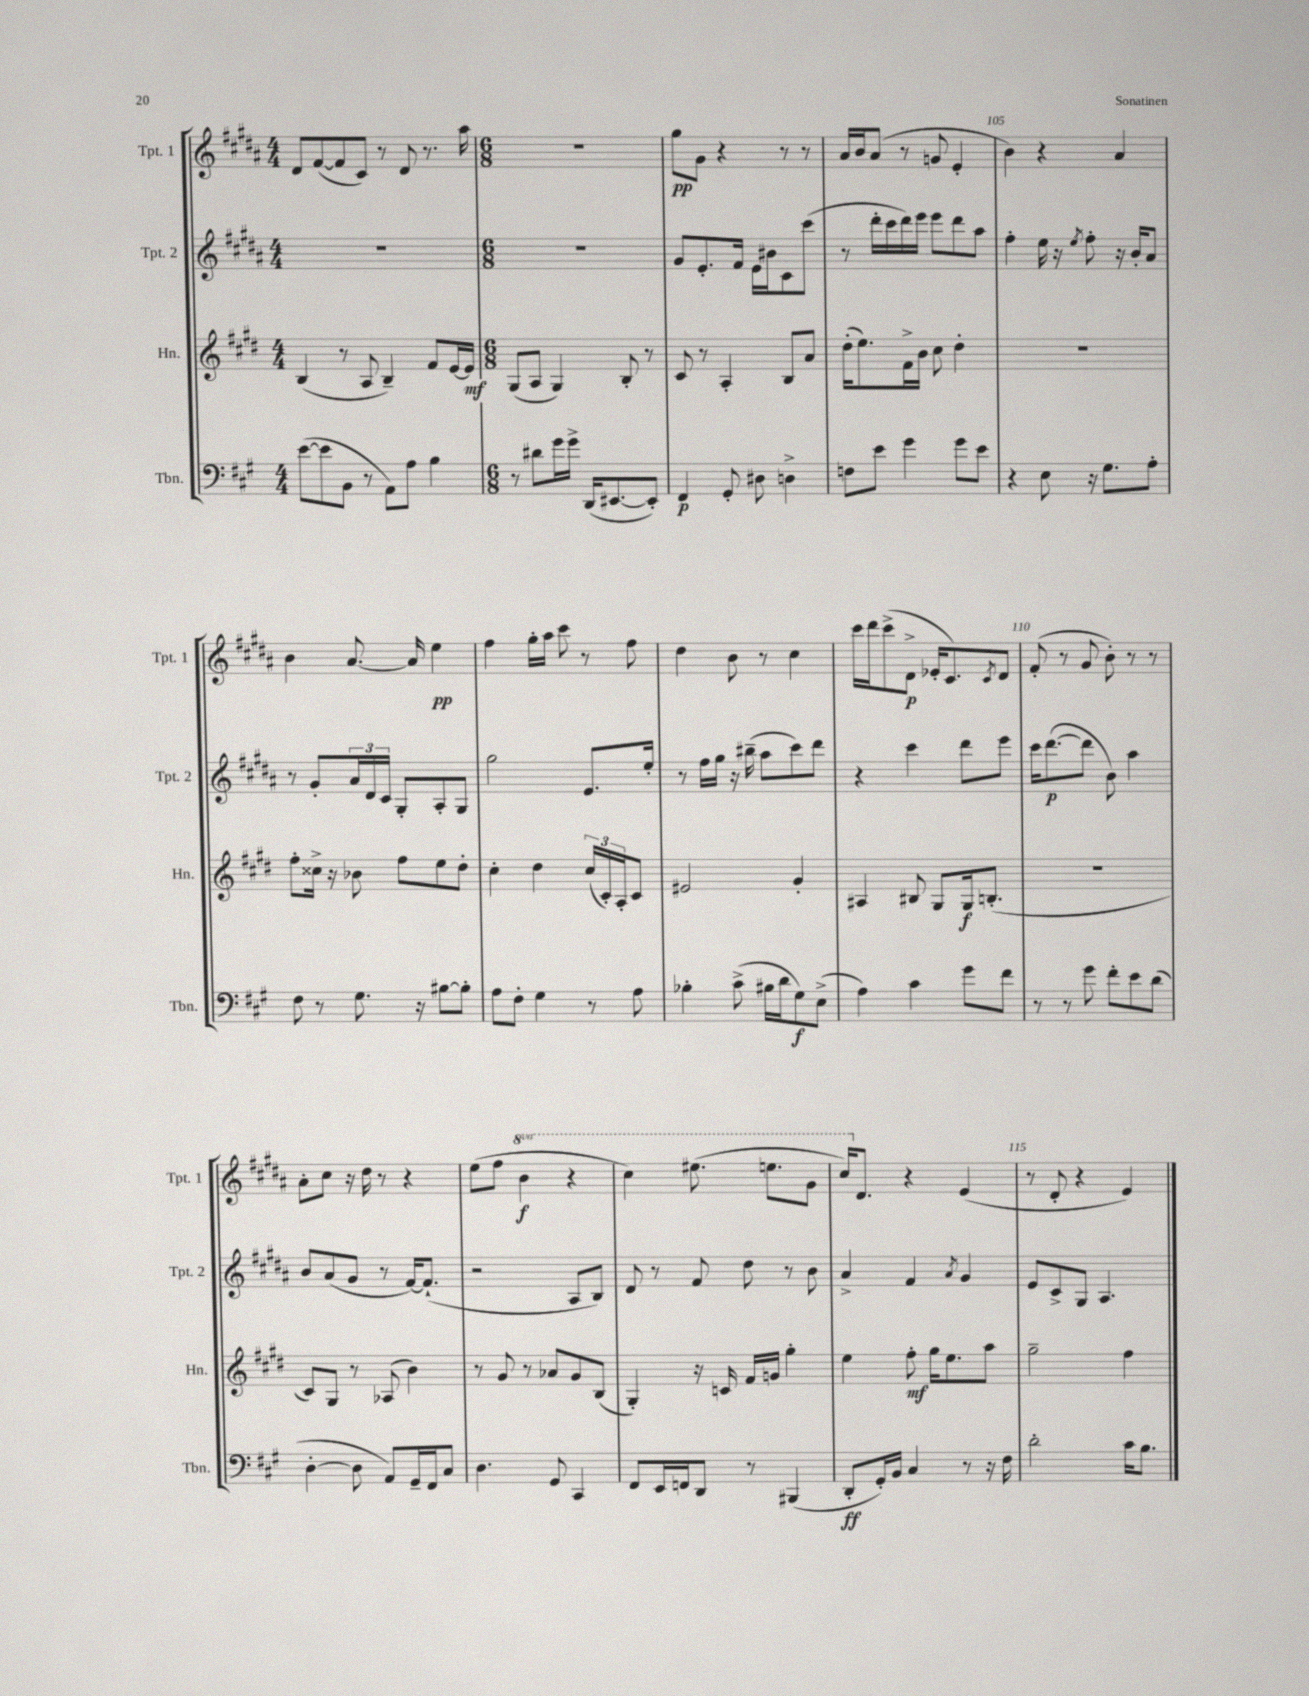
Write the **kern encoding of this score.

**kern	**dynam	**kern	**dynam	**kern	**dynam	**kern	**dynam
*part4	*part4	*part3	*part3	*part2	*part2	*part1	*part1
*staff4	*staff4	*staff3	*staff3	*staff2	*staff2	*staff1	*staff1
*I"Tbn.	*	*I"Hn.	*	*I"Tpt. 2	*	*I"Tpt. 1	*
*I'Tbn.	*	*I'Hn.	*	*I'Tpt. 2	*	*I'Tpt. 1	*
*clefF4	*	*clefG2	*	*clefG2	*	*clefG2	*
*k[f#c#g#]	*	*k[f#c#g#d#]	*	*k[f#c#g#d#a#]	*	*k[f#c#g#d#a#]	*
*M4/4	*	*M4/4	*	*M4/4	*	*M4/4	*
=101	=101	=101	=101	=101	=101	=101	=101
([8e\L	.	(4B/	.	1r	.	8d#/L	.
8e\]	.	.	.	.	.	([8f#/	.
8BB\J	.	8r	.	.	.	8f#/]	.
8r	.	8A/	.	.	.	8c#/J)	.
8AA\L)	.	4B~/)	.	.	.	8r	.
8A\J	.	.	.	.	.	8d#/	.
4B\	.	8f#/L	.	.	.	8.r	.
.	.	[16e/L	.	.	.	.	.
.	.	16e/JJ]	mf	.	.	16aa#\	.
=102	=102	=102	=102	=102	=102	=102	=102
*M6/8	*	*M6/8	*	*M6/8	*	*M6/8	*
8r	.	(8G#/L	.	2.r	.	2.r	.
8d#X\L	.	8A/J	.	.	.	.	.
16g#\L	.	4G#/)	.	.	.	.	.
16g#^\JJ	.	.	.	.	.	.	.
(16DD/KL	.	.	.	.	.	.	.
[8.EE#X/	.	.	.	.	.	.	.
.	.	8B'/	.	.	.	.	.
8EE#'/J])	.	8r	.	.	.	.	.
=103	=103	=103	=103	=103	=103	=103	=103
4FF#/	p	8c#/	.	8g#/L	.	8gg#\L	pp
.	.	8r	.	8.e'/	.	8g#\J	.
8GG#'/	.	4A'/	.	.	.	4r	.
.	.	.	.	16f#/Jk	.	.	.
8D#X\	.	.	.	16e\LL	.	.	.
.	.	.	.	16b#X\J	.	.	.
4Dn^\	.	8B/L	.	8c#\	.	8r	.
.	.	8a/J	.	(8ccc#\J	.	8r	.
=104	=104	=104	=104	=104	=104	=104	=104
8Fn\L	.	(16dd#'\KL	.	8r	.	16a#/LL	.
.	.	8.ee\)	.	.	.	16b/J	.
8e\J	.	.	.	16ddd#'\LL	.	(8a#/J	.
.	.	.	.	16ccc#\	.	.	.
4g#\	.	16f#^\L	.	16ddd#\)	.	8r	.
.	.	16b\JJ	.	16eee\JJ	.	.	.
.	.	8cc#\	.	8eee\L	.	8gn/	.
8g#\L	.	4dd#'\	.	8ddd#\	.	4e'/	.
8e\J	.	.	.	8aa#\J	.	.	.
=105	=105	=105	=105	=105	=105	=105	=105
4r	.	2.r	.	4ff#'\	.	4b\)	.
8E\	.	.	.	16ee\	.	4r	.
.	.	.	.	16r	.	.	.
.	.	.	.	8qee/	.	.	.
16r	.	.	.	8ff#'\	.	.	.
8.G#\L	.	.	.	.	.	.	.
.	.	.	.	16r	.	4a#/	.
.	.	.	.	16b'/KL	.	.	.
8A'\J	.	.	.	8a#/J	.	.	.
!!LO:LB:g=z
=106	=106	=106	=106	=106	=106	=106	=106
8F#\	.	8ff#'\L	.	8r	.	4b\	.
8r	.	16cc##X^\Jk	.	8g#'/L	.	.	.
.	.	16r	.	.	.	.	.
8.G#\	.	8b-X\	.	24a#/L	.	[8.a#/	.
.	.	.	.	24d#/	.	.	.
.	.	.	.	24c#/JJ	.	.	.
.	.	8ff#\L	.	8G#'/L	.	.	.
16r	.	.	.	.	.	16a#/]	.
[8B#X\L	.	8ee\	.	8A#'/	.	4ee\	pp
8B#'\J]	.	8dd#'\J	.	8G#/J	.	.	.
=107	=107	=107	=107	=107	=107	=107	=107
8A\L	.	4cc#'\	.	2gg#\	.	4ff#\	.
8F#'\J	.	.	.	.	.	.	.
4G#\	.	4dd#\	.	.	.	16gg#'\LL	.
.	.	.	.	.	.	16aa#\JJ	.
.	.	.	.	.	.	8ccc#\	.
8r	.	(24cc#/LL	.	8.e/L	.	8r	.
.	.	24c#'/)	.	.	.	.	.
.	.	24A'/J	.	.	.	.	.
8A\	.	8c#/J	.	.	.	8ff#\	.
.	.	.	.	16ee'/Jk	.	.	.
=108	=108	=108	=108	=108	=108	=108	=108
4B-X'\	.	2e#X/	.	8r	.	4dd#\	.
.	.	.	.	16ff#\LL	.	.	.
.	.	.	.	16gg#\JJ	.	.	.
(8c#^\	.	.	.	16r	.	8b\	.
.	.	.	.	(16bb#X~\	.	.	.
16B#X\LL	.	.	.	8aa#\L	.	8r	.
16d\J	.	.	.	.	.	.	.
8G#\)	f	4g#'/	.	8ccc#\)	.	4cc#\	.
(8E^\J	.	.	.	8ddd#\J	.	.	.
=109	=109	=109	=109	=109	=109	=109	=109
4A\)	.	4A#X/	.	4r	.	16ccc#\LL	.
.	.	.	.	.	.	16ddd#\J	.
.	.	.	.	.	.	(8ccc#^\	.
4c#\	.	8B#X/	.	4ccc#\	.	8d#^\J	p
.	.	8G#/L	.	.	.	16e-X'/KL	.
.	.	.	.	.	.	8.c#/)	.
8g#\L	.	16G#/k	f	8ddd#\L	.	.	.
.	.	(8.Bn'/J	.	.	.	.	.
.	.	.	.	.	.	8qc#/	.
8f#\J	.	.	.	8eee\J	.	8d#/J	.
=110	=110	=110	=110	=110	=110	=110	=110
8r	.	2.r	.	16ccc#\KL	.	(8f#'/	.
.	.	.	.	([8.ddd#\	p	.	.
8r	.	.	.	.	.	8r	.
8g#\	.	.	.	8ddd#\J]	.	8g#/	.
8f#'\L	.	.	.	8b\)	.	8b'\)	.
8e\	.	.	.	4aa#\	.	8r	.
(8d\J	.	.	.	.	.	8r	.
!!LO:LB:g=z
=111	=111	=111	=111	=111	=111	=111	=111
[4D'\	.	8c#/L)	.	8b/L	.	8a#'\L	.
.	.	8G#/J	.	(8a#/	.	8cc#\J	.
8D\]	.	8r	.	8g#/J	.	16r	.
.	.	.	.	.	.	16dd#\	.
8AA/L)	.	(8A-X/	.	8r	.	8r	.
16GG#~/L	.	4b\)	.	[16f#/KL)	.	4r	.
16FF#/J	.	.	.	(8.f#`/J]	.	.	.
8C#/J	.	.	.	.	.	.	.
=112	=112	=112	=112	=112	=112	=112	=112
4.D\	.	8r	.	2r	.	(8ee\L	.
.	.	8g#/	.	.	.	8ff#\J	.
*	*	*	*	*	*	*8va	*
.	.	8r	.	.	.	4bb\	f
8GG#/	.	8a-X/L	.	.	.	.	.
4CC#/	.	8g#/	.	8A#/L	.	4r	.
.	.	(8B/J	.	8B/J)	.	.	.
=113	=113	=113	=113	=113	=113	=113	=113
8FF#/L	.	4G#'/)	.	8d#/	.	4ccc#\)	.
16EE/L	.	.	.	8r	.	.	.
16FFn/J	.	.	.	.	.	.	.
8DD/J	.	16r	.	8f#/	.	(8.eee#X\	.
.	.	16cn/	.	.	.	.	.
8r	.	16f#/LL	.	8dd#\	.	.	.
.	.	16gn/JJ	.	.	.	8.eeen\L	.
(4BBB#X/	.	4gg#'\	.	8r	.	.	.
.	.	.	.	8b\	.	8gg#\J	.
=114	=114	=114	=114	=114	=114	=114	=114
8DD'/L	ff	4ee\	.	4a#^/	.	16ccc#/KL)	.
*	*	*	*	*	*	*X8va	*
.	.	.	.	.	.	8.d#/J	.
16GG#'/L)	.	.	.	.	.	.	.
16BB/JJ	.	.	.	.	.	.	.
4C#/	.	8ff#'\	mf	4f#/	.	4r	.
.	.	16gg#\KL	.	.	.	.	.
.	.	8.ee\	.	.	.	.	.
.	.	.	.	8qa#/	.	.	.
8r	.	.	.	4g#/	.	(4e/	.
16r	.	8aa\J	.	.	.	.	.
16F#\	.	.	.	.	.	.	.
=115	=115	=115	=115	=115	=115	=115	=115
2d'\	.	2gg#~\	.	8e/L	.	8r	.
.	.	.	.	8c#^/	.	8d#'/	.
.	.	.	.	8G#/J	.	4r	.
.	.	.	.	4.A#/	.	.	.
16c#\KL	.	4ff#\	.	.	.	4e/)	.
8.B\J	.	.	.	.	.	.	.
==	==	==	==	==	==	==	==
*-	*-	*-	*-	*-	*-	*-	*-
